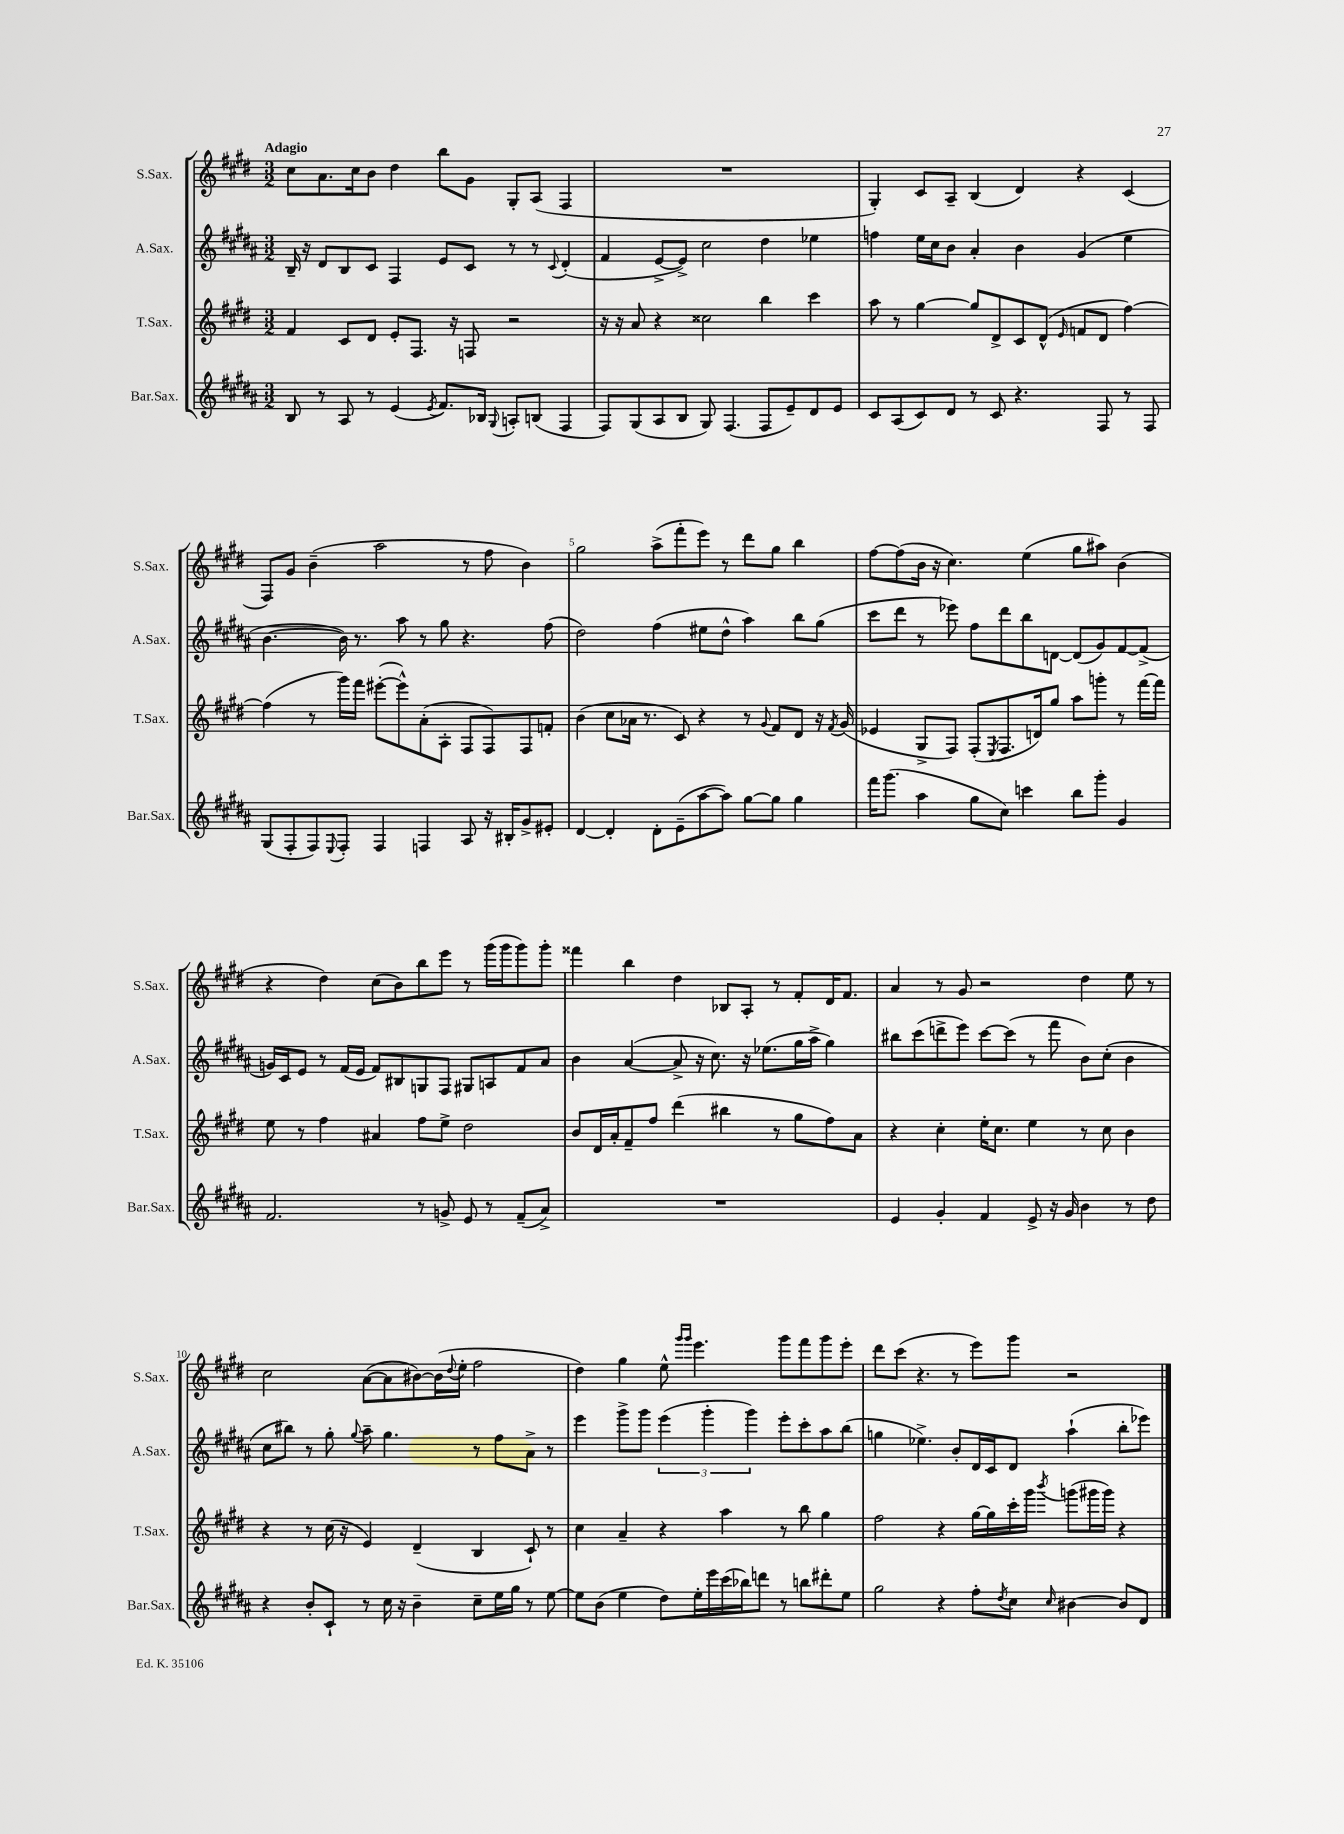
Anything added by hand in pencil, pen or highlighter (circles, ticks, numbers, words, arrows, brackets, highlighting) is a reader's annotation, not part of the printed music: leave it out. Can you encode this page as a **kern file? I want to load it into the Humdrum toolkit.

**kern	**kern	**kern	**kern
*part4	*part3	*part2	*part1
*staff4	*staff3	*staff2	*staff1
*I"Bar.Sax.	*I"T.Sax.	*I"A.Sax.	*I"S.Sax.
*I'Bar.Sax.	*I'T.Sax.	*I'A.Sax.	*I'S.Sax.
*clefG2	*clefG2	*clefG2	*clefG2
*k[f#c#g#d#a#]	*k[f#c#g#d#]	*k[f#c#g#d#a#]	*k[f#c#g#d#]
*M3/2	*M3/2	*M3/2	*M3/2
=1	=1	=1	=1
!	!	!	!LO:TX:a:B:t=Adagio
8B/	4f#/	16B~/	8cc#\L
.	.	16r	.
8r	.	8d#/L	8.a\
8A#/	8c#/L	8B/	.
.	.	.	16cc#\k
8r	8d#/J	8c#/J	8b\J
(4e/	8e'/L	4F#/	4dd#\
.	8.F#/J	.	.
8qe/	.	.	.
8.f#/L)	.	8e/L	8bb\L
.	16r	.	.
.	8Fn/	8c#/J	8g#\J
16B-X/Jk	.	.	.
8qqG#/	.	.	.
8An'/L	2r	8r	8G#'/L
(8Bn/J	.	8r	(8A/J
.	.	8qqc#/	.
4F#/	.	(4d#'/	4F#/
=2	=2	=2	=2
8F#/L)	16r	4f#/	1.r
.	16r	.	.
(8G#/	8a/	.	.
8A#/	4r	[8e^/L	.
8B/J	.	8e^/J])	.
8G#/)	2cc##X\	2cc#\	.
(4.F#/	.	.	.
8F#/L	4bb\	4dd#\	.
8e~/)	.	.	.
8d#/	4ccc#\	4ee-X\	.
8e/J	.	.	.
=3	=3	=3	=3
8c#/L	8aa\	4ffn\	4G#'/)
(8A#/	8r	.	.
8c#/)	[4gg#\	16ee\LL	8c#/L
.	.	16cc#\J	.
8d#/J	.	8b\J	8A~/J
8r	8gg#/L]	4a#'/	(4B/
8c#/	8d#^/	.	.
4.r	8c#/	4b\	4d#/)
.	(8d#^^/J	.	.
.	16qqe/	.	.
.	8fn/L	(4g#/	4r
8F#/	8d#/J	.	.
8r	[4ff#\)	4ee\	(4c#/
8F#/	.	.	.
!!LO:LB:g=z
=4	=4	=4	=4
(8G#/L	(4ff#\]	[4.b\	8F#/L)
8F#'/	.	.	8g#/J
8F#/)	8r	.	(4b~\
8qqE/	.	.	.
8F#'/J	16ggg#\LL)	16b\])	.
.	16fff#\JJ	8.r	.
4F#/	([8eee#X'\L	.	2aa\
.	8eee#^^\])	8aa#\	.
4Fn/	(8a'\	8r	.
.	8A'\J	8gg#\	.
8A#/	8F#/L	4.r	8r
16r	8F#/)	.	8ff#\
16B#X'/KL	.	.	.
8g#^/	8F#/	.	4b\)
8e#X'/J	8fn'/J	(8ff#\	.
=5	=5	=5	=5
[4d#/	(4b\	2dd#\)	2gg#\
4d#'/]	8cc#\L	.	.
.	16a-X\Jk	.	.
.	8.r	.	.
8d#'\L	.	(4ff#\	(8aa^\L
(8e~\	8c#/)	.	8fff#'\
[8aa#\	4r	8ee#X\L	8eee\J)
8aa#\J])	.	8dd#^^\J	8r
[8gg#\L	8r	4aa#\)	8ddd#\L
.	8qqg#/	.	.
8gg#\J]	8f#/L	.	8gg#\J
4gg#\	8d#/J	8bb\L	4bb\
.	16r	(8gg#\J	.
.	8qf#/	.	.
.	(16g#/	.	.
=6	=6	=6	=6
16fff#\KL	4e-X/	8ccc#\L	[8ff#\L
(8.ggg#\J	.	.	.
.	.	8ddd#\J	(8ff#\]
4aa#\	8G#^/L	8r	16b\Jk
.	.	.	16r
.	8F#/J)	8eee-X\)	4.cc#\)
8gg#\L	(8F#'/L	8ff#\L	.
.	8qE/	.	.
8cc#\J)	8.F#/	8ddd#\	.
4cccn\	.	8bb\	(4ee\
.	16dn/k)	.	.
.	8gg#/J	[8dn\J	.
8bb\L	8aa\L	(8d/L]	8gg#\L
8ggg#'\J	8gggn'\J	8g#/)	8aa#X\J)
4g#/	8r	[8f#/	(4b\
.	[16fff#\LL	(8f#^/J]	.
.	16fff#\JJ]	.	.
!!LO:LB:g=z
=7	=7	=7	=7
2.f#/	8ee\	16gn/LL)	4r
.	.	16c#/J	.
.	8r	8e/J	.
.	4ff#\	8r	4dd#\)
.	.	(16f#/LL	.
.	.	16e/JJ	.
.	4a#X/	8f#/L)	(8cc#\L
.	.	8B#X/	8b\)
8r	8ff#\L	8Gn/	8bb\
8gn^/	8ee^\J	8F#/J	8eee\J
8e/	2dd#\	8G#X/L	8r
8r	.	8An/	(16ggg#\LL
.	.	.	16ggg#\J
(8f#~/L	.	8f#/	8ggg#\)
8a#^/J)	.	8a#/J	8ggg#'\J
=8	=8	=8	=8
1.r	8b/L	4b\	4fff##X\
.	16d#/L	.	.
.	16a'/J	.	.
.	8f#~/	([4a#/	4bb\
.	8ff#/J	.	.
.	(4ddd#\	8a#^/]	4dd#\
.	.	16r	.
.	.	8.cc#\)	.
.	4bb#X\	.	8B-X/L
.	.	16r	8A'/J
.	.	(8.ee-X\L	.
.	8r	.	8r
.	8gg#\L	16gg#\L	8f#'/L
.	.	16aa#^\JJ	.
.	8ff#\)	4gg#\)	16d#/K
.	.	.	8.f#/J
.	8a\J	.	.
=9	=9	=9	=9
4e/	4r	8bb#X\L	4a/
.	.	(8ccc#\	.
4g#'/	4cc#'\	8dddn^\	8r
.	.	8eee\J)	8g#/
4f#/	16ee'\KL	[8ccc#\L	2r
.	8.cc#\J	.	.
.	.	(8ccc#\J]	.
8e^/	4ee\	8r	.
16r	.	8fff#\	.
16g#/	.	.	.
4b\	8r	8b\L)	4dd#\
.	8cc#\	(8cc#'\J	.
8r	4b\	4b\	8ee\
8dd#\	.	.	8r
!!LO:LB:g=z
=10	=10	=10	=10
4r	4r	8cc#\L	2cc#\
.	.	8bb#X\J)	.
8b'/L	8r	8r	.
8c#`/J	(16cc#\	8gg#'\	.
.	16r	.	.
.	.	8qqgg#/	.
8r	4e/)	8aa#~\	([8a\L
16cc#\	.	4.gg#\	8a\]
16r	.	.	.
4b~\	(4d#~/	.	[8b#X\)
.	.	.	(16b#\L]
.	.	.	8qqdd#/
.	.	.	16ee'\JJ
8cc#~\L	4B/	8r	2ff#\
16ee\L	.	8ff#\L	.
16gg#\JJ	.	.	.
8r	8c#`/)	8a#^\J	.
[8ee\	8r	8r	.
=11	=11	=11	=11
8ee\L]	4cc#\	4eee\	4dd#\)
(8b\J	.	.	.
4ee\	4a~/	8ggg#^\L	4gg#\
.	.	8ggg#\J	.
8dd#\L)	4r	(6eee\	8ee^^\
.	.	.	16qqggg#/LL
.	.	.	16qqggg#/JJ
16ee'\L	.	.	4.eee\
.	.	6ggg#'\	.
16eee\	.	.	.
(16ccc#\	4aa\	.	.
16bb-X\J)	.	.	.
.	.	6ggg#\)	.
8dddn\J	.	.	.
8r	8r	8eee'\L	8ggg#\L
8bbn\L	8bb\	8ccc#'\	8fff#\
8ddd#X'\	4gg#\	8aa#\	8ggg#\
8ee\J	.	(8bb\J	8eee'\J
=12	=12	=12	=12
2gg#\	2ff#\	4ggn\	8ddd#\L
.	.	.	(8ccc#\J
.	.	4.ee-X^\)	4.r
4r	4r	.	.
.	.	8b'/L	8r
8ff#'\L	[16gg#\LL	16d#/L	8eee\L)
.	16gg#\]	16c#/J	.
8qdd#/	.	.	.
8cc#\J	16ccc#'\	8d#/J	8ggg#\J
.	16ggg#\JJ	.	.
16qqcc#/	8qbbb/	.	.
[4b#X\	(8gggn\L	(4aa#`\	2r
.	16ggg#X\L	.	.
.	16ggg#\JJ)	.	.
8b#/L]	4r	8bb'\L	.
8d#/J	.	8eee-X\J)	.
==	==	==	==
*-	*-	*-	*-
